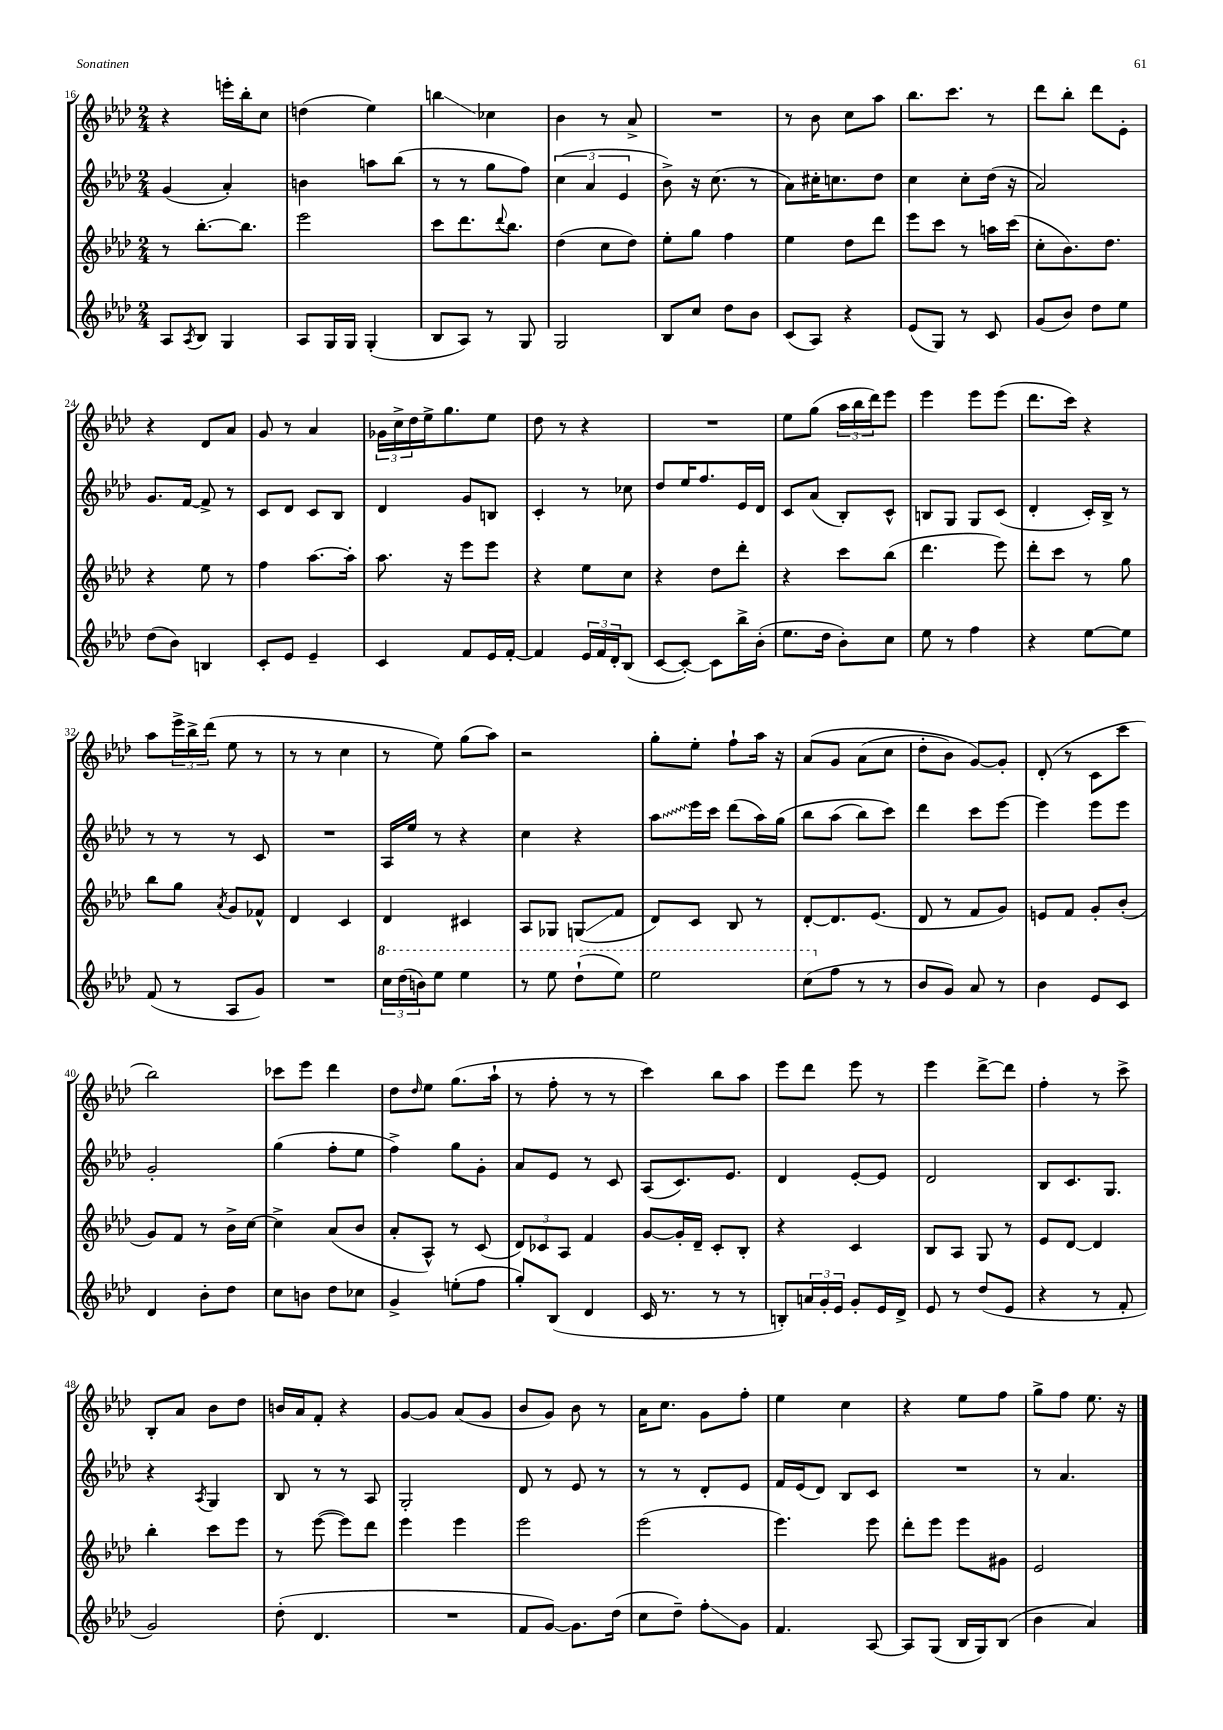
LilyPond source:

<<
\new StaffGroup <<
\new Staff = "s0" {
    \clef treble \key aes \major \numericTimeSignature \time 2/4
    r4 e'''16-. bes''16-. c''8 |
    d''4( ees''4) |
    b''4\glissando ces''4 |
    bes'4 r8 aes'8-> |
    R2 |
    r8 bes'8 c''8 aes''8 |
    bes''8. c'''8. r8 |
    des'''8 bes''8-. des'''8 ees'8-. |
    r4 des'8 aes'8 |
    g'8 r8 aes'4 |
    \tuplet 3/2 { ges'16 c''16-> des''16 } ees''16-> g''8. ees''8 |
    des''8 r8 r4 |
    R2 |
    ees''8 g''8( \tuplet 3/2 { aes''16 bes''16 des'''16) } ees'''8 |
    ees'''4 ees'''8 ees'''8( |
    des'''8. c'''16) r4 |
    aes''8 \tuplet 3/2 { ees'''16-> bes''16-> des'''16( } ees''8 r8 |
    r8 r8 c''4 |
    r8 ees''8) g''8( aes''8) |
    r2 |
    g''8-. ees''8-. f''8-! aes''16 r16 |
    aes'8\( g'8 aes'8( c''8 |
    des''8-. bes'8) g'8~\) g'8-. |
    des'8-.( r8 c'8 c'''8 |
    bes''2) |
    ces'''8 ees'''8 des'''4 |
    des''8 \grace { des''16 } ees''8 g''8.( aes''16-! |
    r8 f''8-. r8 r8 |
    c'''4) bes''8 aes''8 |
    ees'''8 des'''8 ees'''8 r8 |
    ees'''4 des'''8~-> des'''8 |
    f''4-. r8 c'''8-> |
    bes8-. aes'8 bes'8 des''8 |
    b'16 aes'16 f'8-. r4 |
    g'8~ g'8 aes'8( g'8 |
    bes'8 g'8) bes'8 r8 |
    aes'16 c''8. g'8 f''8-. |
    ees''4 c''4 |
    r4 ees''8 f''8 |
    g''8-> f''8 ees''8. r16 \bar "|." |
}
\new Staff = "s1" {
    \clef treble \key aes \major \numericTimeSignature \time 2/4
    g'4( aes'4-.) |
    b'4 a''8 bes''8( |
    r8 r8 g''8 f''8) |
    \tuplet 3/2 { c''4( aes'4 ees'4 } |
    bes'8->) r16 c''8.( r8 |
    aes'8) cis''16-. c''8. des''8 |
    c''4 c''8-. des''16( r16 |
    aes'2) |
    g'8. f'16~ f'8-> r8 |
    c'8 des'8 c'8 bes8 |
    des'4 g'8 b8 |
    c'4-. r8 ces''8 |
    des''8 ees''16 f''8. ees'16 des'16 |
    c'8 aes'8( bes8-.) c'8-^ |
    b8 g8 g8 c'8( |
    des'4-. c'16-.) bes16-> r8 |
    r8 r8 r8 c'8 |
    R2 |
    aes16 ees''16 r8 r4 |
    c''4 r4 |
    \once \override Glissando.style = #'zigzag aes''8\glissando ees'''16 c'''16 des'''8( aes''16) g''16\( |
    bes''8 aes''8( bes''8) c'''8\) |
    des'''4 c'''8 ees'''8~ |
    ees'''4 ees'''8 ees'''8 |
    g'2-. |
    g''4( f''8-. ees''8 |
    f''4->) g''8 g'8-. |
    aes'8 ees'8 r8 c'8 |
    aes8( c'8.) ees'8. |
    des'4 ees'8~-. ees'8 |
    des'2 |
    bes8 c'8. g8. |
    r4 \acciaccatura { aes8 } g4 |
    bes8 r8 r8 aes8 |
    g2-. |
    des'8 r8 ees'8 r8 |
    r8 r8 des'8-. ees'8 |
    f'16 ees'16( des'8) bes8 c'8 |
    R2 |
    r8 aes'4. \bar "|." |
}
\new Staff = "s2" {
    \clef treble \key aes \major \numericTimeSignature \time 2/4
    r8 bes''8.~-. bes''8. |
    ees'''2 |
    c'''8 des'''8. \appoggiatura { des'''8 } bes''8. |
    des''4( c''8 des''8) |
    ees''8-. g''8 f''4 |
    ees''4 des''8 des'''8 |
    ees'''8 c'''8 r8 a''16 c'''16( |
    c''8-. bes'8.) des''8. |
    r4 ees''8 r8 |
    f''4 aes''8.~ aes''16-. |
    aes''8. r16 ees'''8 ees'''8 |
    r4 ees''8 c''8 |
    r4 des''8 des'''8-. |
    r4 c'''8 bes''8( |
    des'''4. ees'''8) |
    des'''8-. c'''8 r8 g''8 |
    bes''8 g''8 \acciaccatura { aes'8 } g'8 fes'8-^ |
    des'4 c'4 |
    des'4 cis'4 |
    aes8 ges8 g8\glissando( f'8 |
    des'8) c'8 bes8 r8 |
    des'8~-. des'8. ees'8.( |
    des'8 r8 f'8 g'8) |
    e'8 f'8 g'8-. bes'8-.( |
    g'8) f'8 r8 bes'16-> c''16~ |
    c''4-> aes'8( bes'8 |
    aes'8-. aes8-^) r8 c'8( |
    \tuplet 3/2 { des'8) ces'8 aes8 } f'4 |
    g'8~ g'16-. des'16-- c'8-. bes8-. |
    r4 c'4 |
    bes8 aes8 g8 r8 |
    ees'8 des'8~ des'4 |
    bes''4-. c'''8 ees'''8 |
    r8 ees'''8~( ees'''8) des'''8 |
    ees'''4 ees'''4 |
    ees'''2 |
    ees'''2( |
    ees'''4.) ees'''8 |
    des'''8-. ees'''8 ees'''8 gis'8 |
    ees'2 \bar "|." |
}
\new Staff = "s3" {
    \clef treble \key aes \major \numericTimeSignature \time 2/4
    aes8 \acciaccatura { aes8 } bes8 g4 |
    aes8 g16 g16 g4-.( |
    bes8 aes8) r8 g8 |
    g2 |
    bes8 c''8 des''8 bes'8 |
    c'8( aes8) r4 |
    ees'8( g8) r8 c'8 |
    g'8( bes'8) des''8 ees''8 |
    des''8( bes'8) b4 |
    c'8-. ees'8 ees'4-- |
    c'4 f'8 ees'16 f'16~-. |
    f'4 \tuplet 3/2 { ees'16 f'16 des'16-. } bes8( |
    c'8~ c'8~-.) c'8 bes''16-> bes'16-.( |
    ees''8. des''16 bes'8-.) c''8 |
    ees''8 r8 f''4 |
    r4 ees''8~ ees''8 |
    f'8( r8 aes8 g'8) |
    R2 |
    \tuplet 3/2 { \ottava #1 c'''16 des'''16( b''16) } ees'''8 ees'''4 |
    r8 ees'''8 des'''8-!( ees'''8) |
    ees'''2 |
    c'''8( \ottava #0 f''8 r8 r8 |
    bes'8 g'8) aes'8 r8 |
    bes'4 ees'8 c'8 |
    des'4 bes'8-. des''8 |
    c''8 b'8 des''8 ces''8 |
    g'4-> e''8-.( f''8 |
    g''8-.) bes8( des'4 |
    c'16 r8. r8 r8 |
    b8-.) \tuplet 3/2 { a'16 g'16-. ees'16 } g'8-. ees'16 des'16-> |
    ees'8 r8 des''8( ees'8 |
    r4 r8 f'8-. |
    g'2) |
    des''8-.( des'4. |
    R2 |
    f'8 g'8~) g'8. des''16( |
    c''8 des''8--) f''8-.\glissando g'8 |
    f'4. aes8~ |
    aes8 g8( bes16 g16) bes8( |
    bes'4 aes'4) \bar "|." |
}
>>
>>
\layout { \context { \Score currentBarNumber = #16 } }
